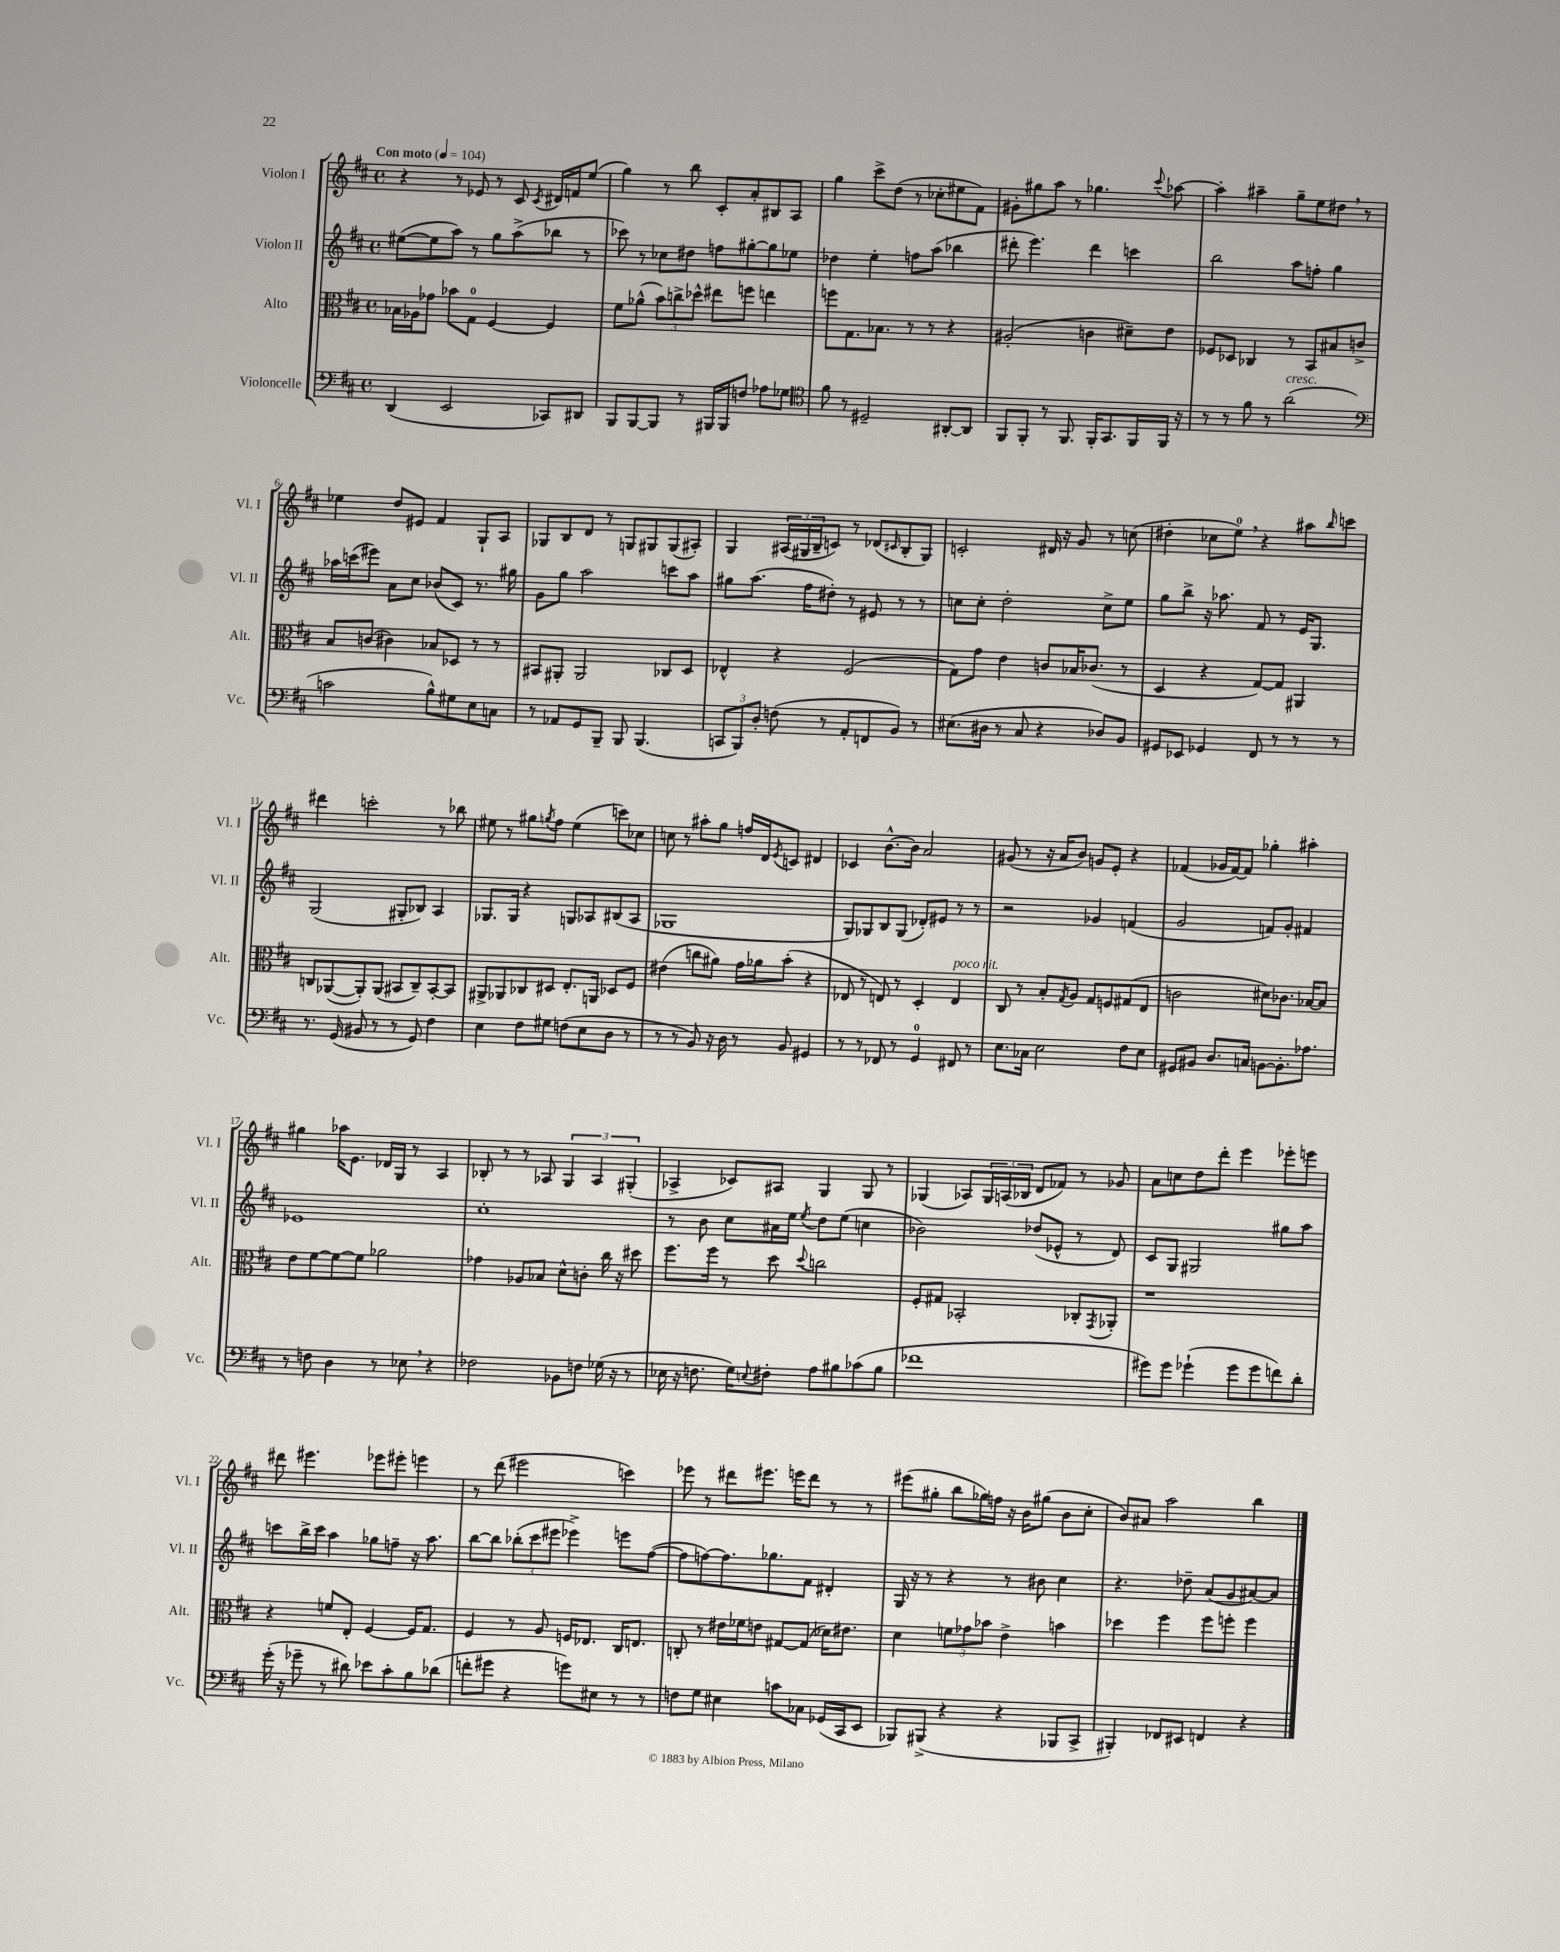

**kern	**kern	**kern	**kern
*part4	*part3	*part2	*part1
*staff4	*staff3	*staff2	*staff1
*I"Violoncelle	*I"Alto	*I"Violon II	*I"Violon I
*I'Vc.	*I'Alt.	*I'Vl. II	*I'Vl. I
*clefF4	*clefC3	*clefG2	*clefG2
*k[f#c#]	*k[f#c#]	*k[f#c#]	*k[f#c#]
*M4/4	*M4/4	*M4/4	*M4/4
*met(c)	*met(c)	*met(c)	*met(c)
*MM104	*MM104	*MM104	*MM104
=1	=1	=1	=1
!	!	!	!LO:TX:a:B:t=Con moto
(4DD/	16B-X\LL	([8ee#X\L	4r
.	16A-X\J	.	.
.	8g-X\J	8ee#\]	.
2EE/	8b-X\L	8aa\J)	8r
.	8G\J	8r	8e-X/
.	[4F#/	8gg\L	8r
.	.	(8aa^\	8c#/
.	.	.	8qc#/
8CC-X/L)	4F#/]	8bb-X\J	16d#X/LL
.	.	.	16fn/J
8DD#X/J	.	8r	(8ee/J
=2	=2	=2	=2
8BBB/L	8f#\L	8ccc-X\)	4gg\)
[8BBB/	(8a-X^^\J	8r	.
8BBB/J]	12b\L)	8cc-X\L	8r
.	12ccn^\	.	.
8r	.	8dd#X\J	8bb\
.	12dd-X^^\J	.	.
16BBB#X/LL	8ee#X\L	8ffn\L	8c#'/L
16BBB#/J	.	.	.
8Fn/J	8ffn\J	[8gg#X'\	8a'/
8A-X\L	4een\	8gg#\]	8B#X/
8G-X\J	.	8ee-X\J	8A/J
=3	=3	=3	=3
*clefC4	*	*	*
8f#\	8ffn\L	4dd-X\	4gg\
8r	8.G\	.	.
2D#X~/	.	4ee'\	8ccc#^\L
.	8.B-X\J	.	.
.	.	.	(8dd\J
.	8r	8ffn\L	8r
.	8r	(8aa\J	8cc-X'\L
[8AA#X'/L	4r	4bb-X\	8ee#X\
8AA#/J]	.	.	8f#\J)
=4	=4	=4	=4
8FF#/L	(2A#X'/	8ddd#X'\	8g#X'\L
8FF#'/J	.	4.eee\)	8gg#X\
8r	.	.	8aa\J
8.FF#/	.	.	8r
.	4cn\	4ddd#\	4.gg-X\
16FF#'/KL	.	.	.
8.GG/	.	.	.
.	8d#X~\L)	4cccn\	.
16FF#/L	.	.	.
.	.	.	8qqccc#/
16FF#/JJ	8e\J	.	[8aa-X\
16r	.	.	.
=5	=5	=5	=5
8r	8F-X/L	2bb\	4aa-'\]
8r	8D-X/J	.	.
8f#\	4C-X/	.	4aa#X~\
8r	.	.	.
!LO:TX:a:i:t=cresc.	!	!	!
(2a\	8r	8aa\L	8gg~\L
.	8BB/L	8ffn'\J	8ee\
.	8B#X/	4gg\	8dd#X,\J
.	8cn^/J	.	8r
!!LO:LB:g=z
=6	=6	=6	=6
*clefF4	*	*	*
2cn\	8B/L	16aa-X\LL	4ee-X\
.	.	(16cccn\J	.
.	(8cn/J	8eee#X\J)	.
.	4c#X\)	8a\L	8dd/L
.	.	8cc#\J	8e#X/J
8B^^\L)	8B-X/L	(8b-X/L	4f#/
8G#X\	8D-X/J	8c#/J)	.
8E\	8r	8.r	8G`/L
8Cn\J	8r	.	8A/J
.	.	16gg#X\	.
=7	=7	=7	=7
8r	8BB#X/L	8g\L	8G-X/L
8AA-X/L	8AA#X'/J	8gg\J	8B/
8GG/	2AA#/	2aa\	8d/J
8BBB~/J	.	.	8r
8BBB/	.	.	8Gn/L
(4.BBB/	.	.	8G#X/
.	8C-X/L	8cccn\L	(8G#/
.	8D/J	8aa\J	8A#X'/J)
=8	=8	=8	=8
12CCn/L	4E-X^^/	8gg#X\L	4G/
12BBB/)	.	.	.
.	.	(8.aa\J	.
12D'/J	.	.	.
(8Fn\	4r	.	(24A#X/LL
.	.	.	24G#X/
.	.	16ff#\KL	.
.	.	.	24B~/J
8r	.	8dd#X'\J)	8cn/J)
8AA'/L	(2F#/	8r	8r
8FFn/	.	8e#X/	(8d-X/L
.	.	.	16qqc#X/
8BB/J)	.	8r	8B'/
8r	.	8r	8G#/J)
=9	=9	=9	=9
(8.E#X\L	8G\L)	8ccn\L	2cn'/
.	8g\J	8cc'\J	.
16D#X\Jk	.	.	.
8r	4e\	2dd'\	.
8C#/	.	.	.
4r	8cn/L	.	16d#X/
.	.	.	16r
.	16B-X/K	.	8g/
.	(8.c-X/J	.	.
8D-X/L)	.	8cc^\L	8r
8BB/J	8r	8ee\J	(8ccn\
=10	=10	=10	=10
8GG#X/L	4D/	8gg\L	4dd#X'\
8EE-X/J	.	8bb^\J	.
4GG-X/	4r	16r	8cc-X\L
.	.	8.aa-X\	.
.	.	.	8ee,\J)
8FF#/	[8G/L)	8f#/	4r
8r	8G/J]	8r	.
8r	4AA#X/	16e/KL	8aa#X\L
.	.	8.G/J	.
.	.	.	16qqbb/
8r	.	.	8cccn\J
!!LO:LB:g=z
=11	=11	=11	=11
8.r	8Cn/L	(2G/	4ddd#X\
.	([8AA-X/	.	.
(16GG/	.	.	.
8BB#X/	8AA-'/])	.	2cccn'\
8r	(8AA-/J	.	.
8r	8BB#X/L	8G#X'/L	.
8GG/)	8C~/)	8B-X/J)	.
4F#\	[8BB#'/	4A/	8r
.	8BB#/J]	.	8bb-X\
=12	=12	=12	=12
4E\	8AA#X^/L	8.G-X/L	8ee#X\
.	8AA-X/	.	8r
.	.	16G-/Jk	.
8F#\L	8C-X/	4r	8gg#X\L
.	.	.	8qggn/
8G#X\J	8D#X/J	.	8ff#\J
(8Fn\L	8.E'/L	8Gn/L	(4ee#\
8E\	.	8A-X/	.
.	16AAn/Jk	.	.
8D\J	8D-X/L	(8B#X/	8cccn\L)
8r	8F#/J	8A-/J	8cc-X\J
=13	=13	=13	=13
8r	(4e#X\	1G-X	8ccn\
8r	.	.	8r
8BB/)	8ccn\L	.	8aa#X'\L
16r	8a#X\J)	.	8gg\J
16D\	.	.	.
8r	16g\LL	.	16ffn/LL
.	16a-X\J	.	16d/J
.	.	.	8qe/
8BB/	(8b'\J	.	8cn/J
4GG#X/	4r	.	4d#X/
=14	=14	=14	=14
8r	8E-X/	8G/L)	4c-X/
8r	8r	8G-X/	.
8FF-X/	8En/)	8B/	[8.b^^\L
8r	8r	(8G-/J	.
.	.	.	16b\Jk]
4GG/	4D'/	8d-X'/L)	2a/
.	.	8e#X/J	.
!	!LO:TX:a:i:t=poco rit.	!	!
8FF#X/	4E/	8r	.
8r	.	8r	.
=15	=15	=15	=15
8.E\L	8C#/	2r	(8g#X/
.	8r	.	8r
16C-X\Jk	.	.	.
2E\	8B'/L	.	16r
.	.	.	16a/KL
.	8qG/	.	.
.	8A/J	.	8b/J)
.	8G/L	4g-X/	8gn/L
.	8Fn/	.	8e'/J
8F#\L	(8G#X/	(4fn/	4r
8E\J	8E/J	.	.
=16	=16	=16	=16
8GG#X/L	2cn\	2g/	(4f-X/
8BB#X/J	.	.	.
8.D/L	.	.	16g-X/LL
.	.	.	[16f-/J)
.	.	.	8f-/J]
16Cn/Jk	.	.	.
[8BBn\L	8d#X\L)	8fn/L)	4gg-X'\
8.BB'\]	8.c-X\J	8g'/J	.
.	.	4f#X/	4aa#X'\
8.A-X\J	[16B-X/KL	.	.
.	8B-/J]	.	.
!!LO:LB:g=z
=17	=17	=17	=17
8r	8e\L	1e-X	4gg#X\
8Fn\	[8f#\	.	.
4D\	8f#\_	.	16aa-X\KL
.	.	.	8.e\J
.	8f#\J]	.	.
8r	2a-X\	.	16d-X/LL
.	.	.	16G/JJ
8E-X,\	.	.	8r
4r	.	.	4A/
=18	=18	=18	=18
2F-X\	4g-X\	1cc#'	8B-X'/
.	.	.	8r
.	8A-X/L	.	8r
.	8B-X/J	.	8A-X/
8BB-X\L	8d^^\L	.	6G/
8Fn\J	8cn'\J	.	.
.	.	.	6A-/
(16G-X\	16cc#\	.	.
16r	16r	.	.
.	.	.	(6G#X'/
8r	8dd#X\	.	.
=19	=19	=19	=19
16E-X\	8.ff#\L	8r	4A-X^/
16r	.	.	.
8.Fn\	.	8b\	.
.	16ff#\Jk	.	.
.	8r	8cc#\L	8c-X/L)
16G\KL)	.	.	.
8qqEn/	.	.	.
8F#X'\J	8dd\	16a#X\L	8A#X/J
.	.	16ee\JJ	.
.	8qqdd/	8qee/	.
8A\L	2ccn\	8dd\L	4G/
8B#X\	.	(8ee\J	.
(8c-X\	.	4ccn\	8G/
8B#\J	.	.	8r
=20	=20	=20	=20
1f-X	8F#'/L	2b-X\)	(4G-X/
.	8G#X/J	.	.
.	2BB-X'/	.	8A-X/L)
.	.	.	24G-/L
.	.	.	(24An/
.	.	.	24B-X/JJ
.	.	(8dd-X/L	8d/L
.	.	8e-X^^/J	8f-X/J)
.	8C-X'/L	8r	8r
.	8qGG/	.	.
.	8AA-X'/J	8d/)	8g-X/
=21	=21	=21	=21
8g#X\L)	1r	8c#/L	8a\L
8g#\J	.	8G/J	8ccn\
(4g-X`\	.	2G#X/	8dd\
.	.	.	8ddd'\J
8g-\L	.	.	4eee\
8g-\	.	.	.
8fn\)	.	8gg#X\L	8eee-X'\L
8d'\J	.	8aa\J	8eeen\J
!!LO:LB:g=z
=22	=22	=22	=22
(16g'\	4r	8cccn\L	8ddd#X\
16r	.	.	.
8g-X~\	.	16bb^\L	4.eee#X\
.	.	16ccc\JJ	.
8r	8fn/L	4aa\	.
8d#X\)	8E'/J	.	.
8e-X\L	[4F#/	8gg-X\L	8eee-X\L
8c#'\	.	8ffn~\J	8eee#X'\J
8B\	16F#/KL]	16r	4eeen\
.	8.G/J	8.aa\	.
(8d-X\J	.	.	.
=23	=23	=23	=23
8fn'\L	4F#/	[8bb\L	8r
8g#X\J	.	8bb\J]	(8ddd\
4r	8r	(12bb-X'\L	2eee#X\
.	.	12ccc#\	.
.	8A/	.	.
.	.	12eee#X\J	.
8gn\L)	16Fn/KL	4eee-X^\)	.
.	8.E-X/J	.	.
8E#X\J	.	.	.
8r	16C#/KL	8eeen\L	4cccn\)
.	8.En/J	.	.
8r	.	([8ff#\J	.
=24	=24	=24	=24
8Fn\L	8Cn'/	8ff#\L]	8eee-X\
8G\J	8r	[8ffn\)	8r
4E#X\	16e#X\LL	8.ff\]	8ddd#X\L
.	16f-X\J	.	.
.	8en\J	.	8.eee#X\J
.	.	8.gg-X\	.
8cn\L	[8G#X/L	.	.
.	.	.	16eeen\KL
8C-X\J	(8G#/J]	8f#\J	8ddd#\J
(16GG-X/LL	16d-X\KL)	4d#X'/	8r
16CC#/J	8.e#X\J	.	.
8EE/J	.	.	8r
=25	=25	=25	=25
8BBB-X/L)	4d\	16G/	(8eee#X\L
.	.	16r	.
(8BBB#X^/J	.	8r	8gg#X'\J
4r	12fn\L	4r	8bb\L
.	12g-X\	.	.
.	.	.	16gg-X\L)
.	12b-X\J	.	.
.	.	.	16ffn\JJ
4r	4e^\	8r	16r
.	.	.	16b\KL
.	.	8b#X\	(8gg#X\J
8BBB-X/L	4bn\	4cc#\	8b\L
8CC#^/J	.	.	8cc#'\J
=26	=26	=26	=26
4BBB#X'/)	4dd-X\	4.r	8b/L)
.	.	.	8a#X/J
8FF-X/L	4ff#\	.	2aa\
8EE#X/J	.	8dd-X~\	.
4FFn/	8ff#\L	(8a/L	.
.	8ffn'\J	8g/	.
4r	4ff\	[8a#X/)	4bb\
.	.	8a#/J]	.
==	==	==	==
*-	*-	*-	*-
